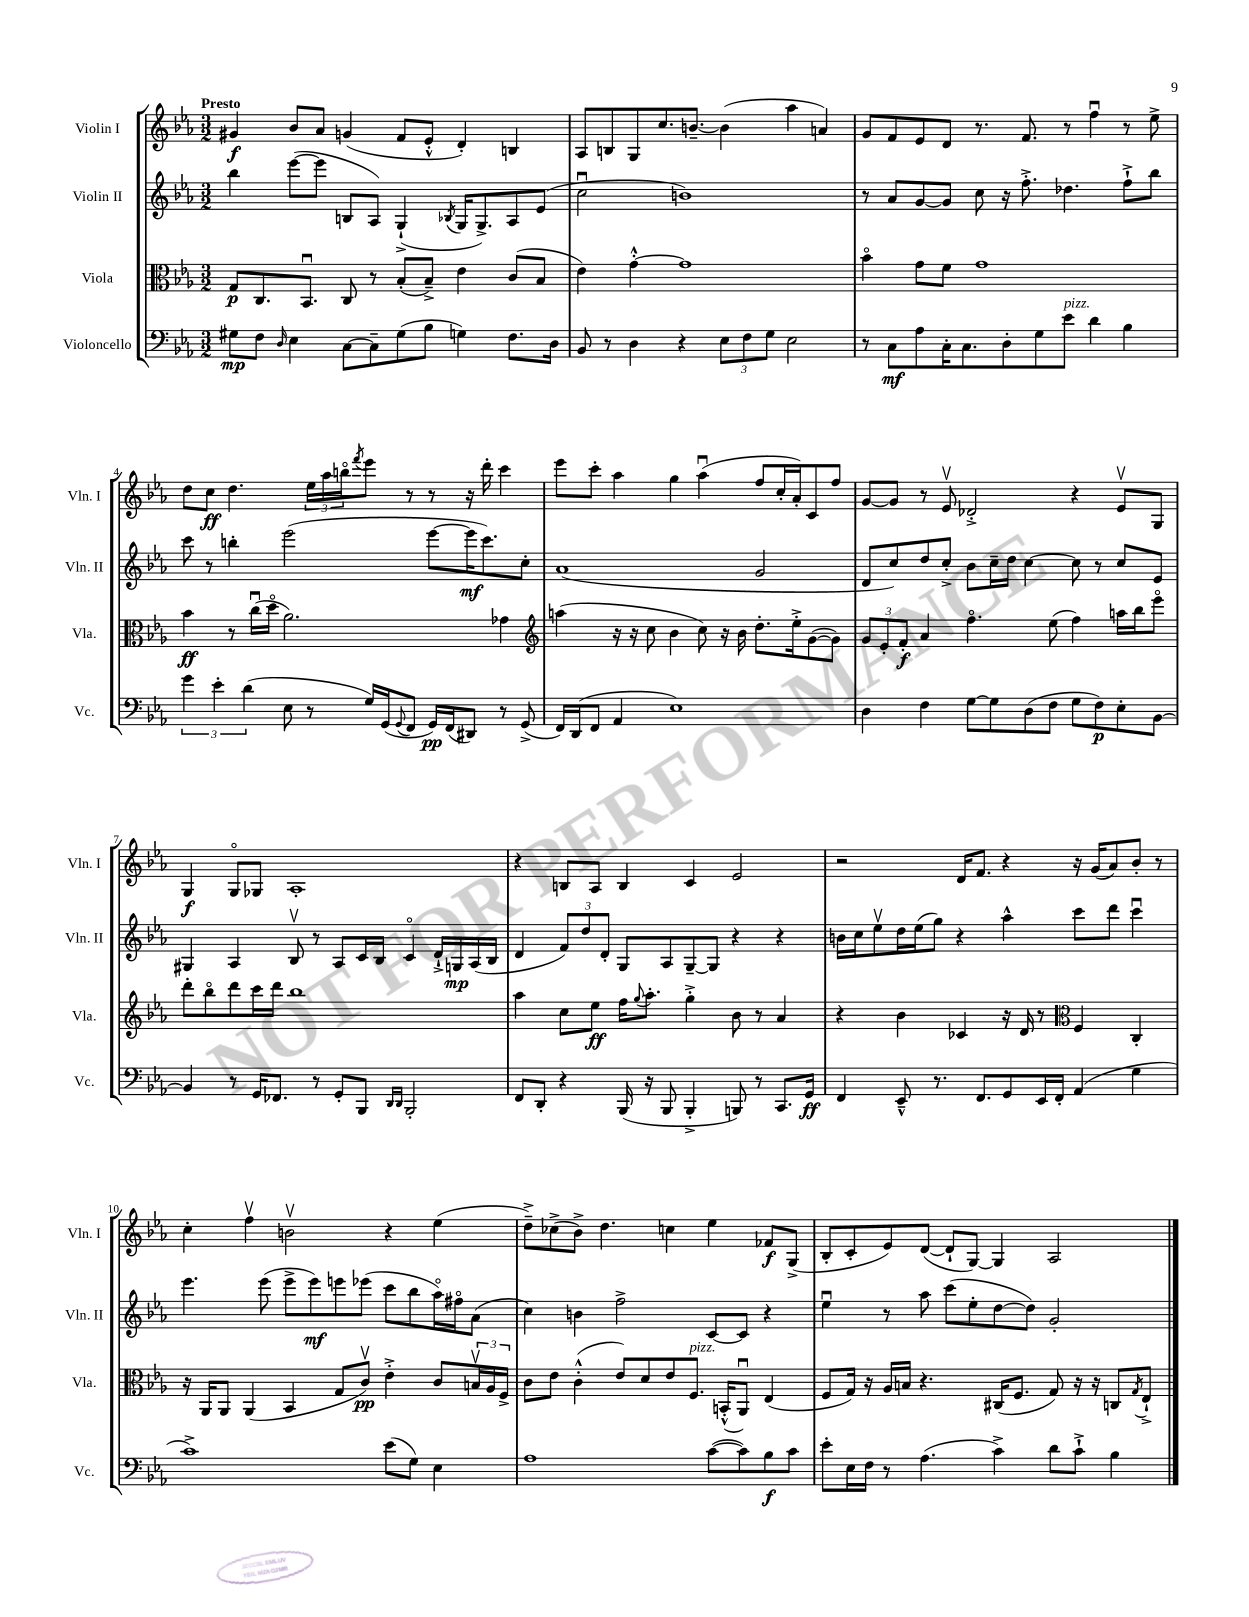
<<
\new StaffGroup <<
\new Staff = "s0" \with { instrumentName = "Violin I" shortInstrumentName = "Vln. I" } {
    \clef treble \key ees \major \numericTimeSignature \time 3/2 \tempo "Presto"
    gis'4\f bes'8 aes'8 g'4( f'8 ees'8-.-^ d'4-.) b4 |
    aes8 b8 g8 c''8. b'8.~-- b'4( aes''4 a'4) |
    g'8 f'8 ees'8 d'8 r8. f'8. r8 f''4\downbow r8 ees''8-> |
    d''8 c''8\ff d''4. \tuplet 3/2 { ees''16 aes''16 b''16\flageolet } \acciaccatura { f'''8 } ees'''8 r8 r8 r16 d'''16-. c'''4 |
    ees'''8 c'''8-. aes''4 g''4 aes''4\downbow( f''8 c''16-. aes'16-.) c'8 f''8 |
    g'8~ g'8 r8 ees'8\upbow des'2-.-> r4 ees'8\upbow g8 |
    g4\f g8\flageolet ges8 aes1-. |
    r4 b8 aes8 b4 c'4 ees'2 |
    r2 d'16 f'8. r4 r16 g'16( aes'8) bes'8-. r8 |
    c''4-. f''4\upbow b'2\upbow r4 ees''4( |
    d''8--->) ces''8->( bes'8->) d''4. c''4 ees''4 fes'8\f g8->( |
    bes8-. c'8-. ees'8) d'8~( d'8-! g8~) g4 aes2 \bar "|." |
}
\new Staff = "s1" \with { instrumentName = "Violin II" shortInstrumentName = "Vln. II" } {
    \clef treble \key ees \major \numericTimeSignature \time 3/2
    bes''4 ees'''8~( ees'''8 b8 aes8) g4-!->( \acciaccatura { bes8 } g16 g8.->) aes8 ees'8( |
    c''2\downbow b'1) |
    r8 aes'8 g'8~ g'8 c''8 r16 f''8.-.-> des''4. f''8-!-> bes''8 |
    c'''8 r8 b''4-. ees'''2( ees'''8~ ees'''16\mf c'''8.) c''8-. |
    aes'1( g'2 |
    d'8 c''8) d''8 c''8-.-> bes'8 c''16-- d''16 c''4~ c''8 r8 c''8 ees'8 |
    gis4 aes4 bes8\upbow r8 aes8 c'16 bes16 c'4\flageolet d'16-!-> g16\mp aes16( bes16 |
    d'4 \tuplet 3/2 { f'8) d''8 d'8-. } g8 aes8 g8~-- g8 r4 r4 |
    b'16 c''16 ees''8\upbow d''16 ees''16( g''8) r4 aes''4-^ c'''8 d'''8 c'''4\downbow |
    ees'''4. ees'''8( ees'''8-> ees'''8\mf) e'''8 ees'''8( c'''8 bes''8 aes''16\flageolet) fis''16\flageolet aes'8( |
    c''4) b'4 f''2-> c'8~ c'8 r4 |
    ees''4\downbow r8 aes''8 c'''8( ees''8-. d''8~ d''8) g'2-. \bar "|." |
}
\new Staff = "s2" \with { instrumentName = "Viola" shortInstrumentName = "Vla." } {
    \clef alto \key ees \major \numericTimeSignature \time 3/2
    g8\p c8. bes,8.\downbow c8 r8 bes8-.( bes8--->) ees'4 c'8( bes8 |
    ees'4) g'4~-.-^ g'1 |
    bes'4\flageolet g'8 f'8 g'1 |
    bes'4\ff r8 c''16\downbow( d''16\flageolet aes'2.) ges'4 |
    \clef treble a''4( r16 r16 c''8 bes'4 c''8) r16 bes'16 d''8.-. ees''16-.-> g'8~( g'8) |
    \tuplet 3/2 { g'8 ees'8-. f'8-.\f } aes'4 f''4.\flageolet ees''8( f''4) a''16 bes''16 ees'''8\flageolet |
    d'''8-. bes''8\flageolet d'''8 c'''16 d'''16 bes''1 |
    aes''4 c''8 ees''8\ff f''16 \appoggiatura { g''8 } aes''8.-. g''4-.-> bes'8 r8 aes'4 |
    r4 bes'4 ces'4 r16 d'16 r8 \clef alto f4 c4-. |
    r16 aes,16 aes,8 aes,4( bes,4 g8 c'8\upbow\pp) ees'4-.-> c'8 \tuplet 3/2 { b16\upbow aes16 f16-> } |
    c'8 ees'8 c'4-.-^( ees'8) d'8 ees'8 f8.^\markup { \italic "pizz." } b,16-.-^( aes,8\downbow) ees4( |
    f8 g16) r16 aes16 b16 r4. cis16( f8. g8) r16 r16 c8 \acciaccatura { g8 } ees8-!-> \bar "|." |
}
\new Staff = "s3" \with { instrumentName = "Violoncello" shortInstrumentName = "Vc." } {
    \clef bass \key ees \major \numericTimeSignature \time 3/2
    gis8\mp f8 \grace { d16 } ees4 c8~ c8-- gis8( bes8 g4) f8. d16 |
    bes,8 r8 d4 r4 \tuplet 3/2 { ees8 f8 g8 } ees2 |
    r8 c8\mf aes8 c16-. c8. d8-. g8 ees'8^\markup { \italic "pizz." } d'4 bes4 |
    \tuplet 3/2 { g'4 ees'4-. d'4( } ees8 r8 g16) g,16( \appoggiatura { g,8 } f,8 g,16\pp) f,16( dis,8) r8 g,8->( |
    f,16) d,16( f,8 aes,4 ees1) |
    d4 f4 g8~ g8 d8( f8 g8 f8\p) ees8-. bes,8~ |
    bes,4 r8 g,16 fes,8. r8 g,8-. bes,,8 \grace { d,16 d,16 } bes,,2-. |
    f,8 d,8-. r4 bes,,16( r16 bes,,8 bes,,4-.-> b,,8) r8 c,8. g,16\ff |
    f,4 ees,8---^ r8. f,8. g,8 ees,16 f,16-. aes,4( g4 |
    c'1->) ees'8( g8) ees4 |
    aes1 c'8~( c'8) bes8\f c'8 |
    ees'8-. ees16 f16 r8 aes4.( c'4->) d'8 c'8-!-> bes4 \bar "|." |
}
>>
>>
